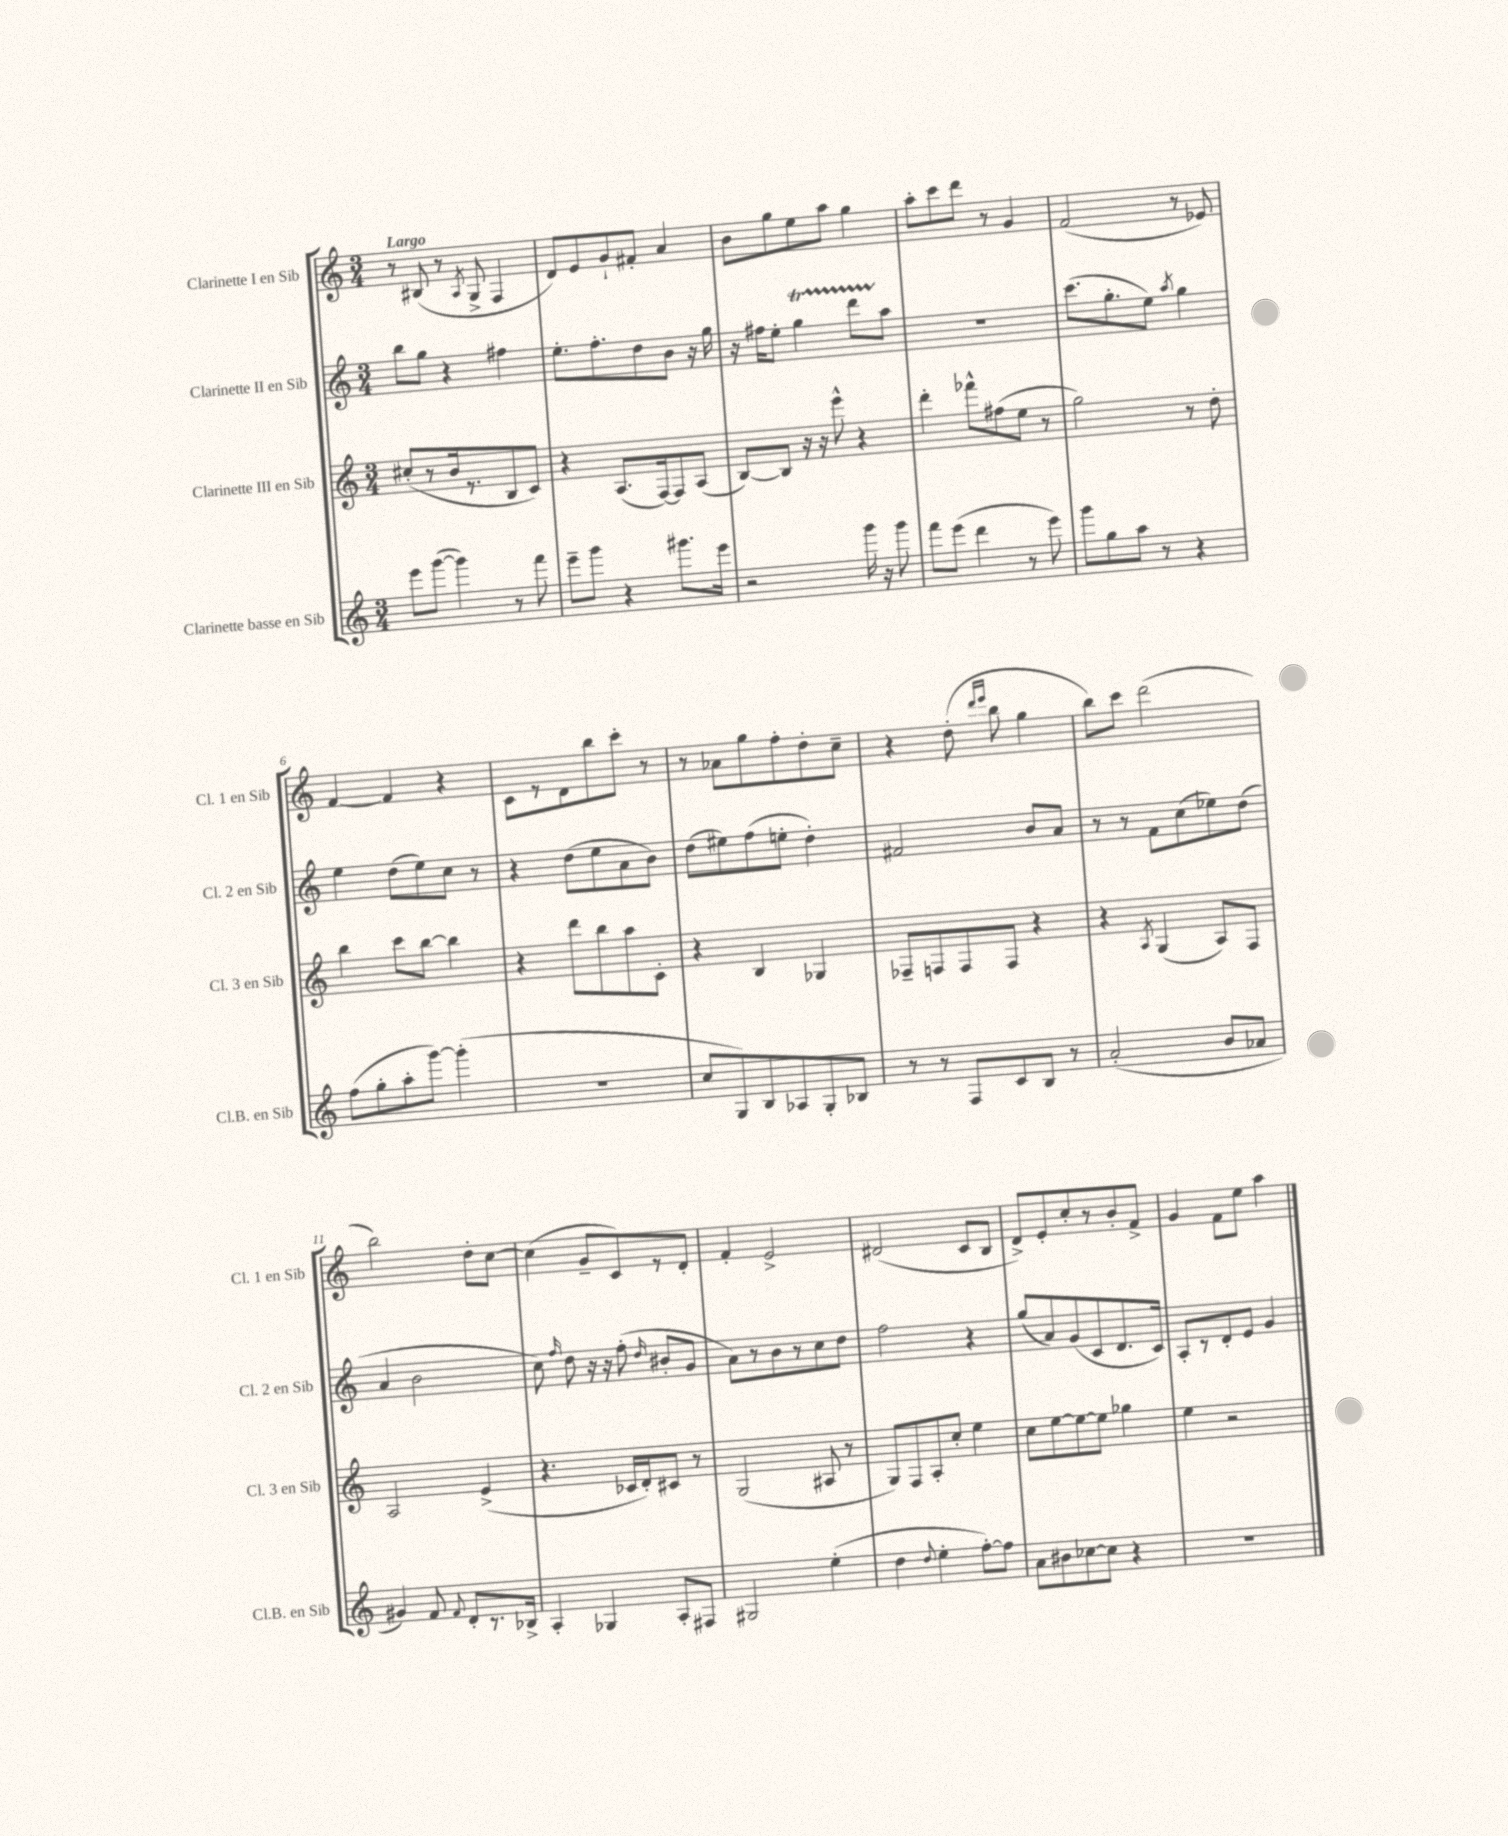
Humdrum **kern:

**kern	**kern	**kern	**kern
*part4	*part3	*part2	*part1
*staff4	*staff3	*staff2	*staff1
*I"Clarinette basse en Sib	*I"Clarinette III en Sib	*I"Clarinette II en Sib	*I"Clarinette I en Sib
*I'Cl.B. en Sib	*I'Cl. 3 en Sib	*I'Cl. 2 en Sib	*I'Cl. 1 en Sib
*clefG2	*clefG2	*clefG2	*clefG2
*k[]	*k[]	*k[]	*k[]
*M3/4	*M3/4	*M3/4	*M3/4
=1	=1	=1	=1
!	!	!	!LO:TX:a:B:t=Largo
8eee\L	(8cc#X'/L	8bb\L	8r
([8ggg\J	8r	8gg\J	(8B#X/
4ggg\])	16b/k	4r	8r
.	8.r	.	.
.	.	.	8qA/
.	.	.	8G^/
8r	8B/	4ff#X\	4F/
8fff\	8c/J)	.	.
=2	=2	=2	=2
8eee~\L	4r	8.ee'\L	8d/L)
8ggg\J	.	.	8e/
.	.	8.ff'\	.
4r	(8.A/L	.	8g`/
.	.	8dd\	8f#X'/J
.	[16F/k)	.	.
8.ggg#X\L	8F/]	8b\J	4a/
.	(8A/J	16r	.
16eee\Jk	.	16gg\	.
=3	=3	=3	=3
2r	[8B/L)	16r	8b\L
.	.	16ff#X\KL	.
.	8B/J]	8ee'\J	8gg\
.	16r	4ggT\	8ee\
.	16r	.	.
.	8eee^^\	.	8aa\J
16ggg\	4r	8dddTTT\L	4gg\
16r	.	.	.
8ggg\	.	8aa\J	.
=4	=4	=4	=4
8fff\L	4ddd'\	2.r	8aa'\L
(8eee\J	.	.	8ccc\
4ddd\	8fff-X^^\L	.	8ddd\J
.	(8ff#X\	.	8r
8r	8ee\J	.	4g/
8eee\)	8r	.	.
=5	=5	=5	=5
8ggg\L	2gg\)	(8.ccc\L	(2f/
8gg\	.	.	.
.	.	8.gg'\	.
8aa\J	.	.	.
8r	.	8ee\J)	.
.	.	8qaa/	.
4r	8r	4gg\	8r
.	8dd'\	.	8e-X/)
!!LO:LB:g=z
=6	=6	=6	=6
(8ff\L	4bb\	4ee\	[4f/
8gg'\	.	.	.
8aa'\	8ccc\L	(8dd\L	4f/]
[8ggg\J)	[8bb\J	8ee\)	.
(4ggg'\]	4bb\]	8cc\J	4r
.	.	8r	.
=7	=7	=7	=7
2.r	4r	4r	8c\L
.	.	.	8r
.	8ddd\L	(8dd\L	8d\
.	8bb\	8ee\	8bb\
.	8aa\	8a\	8ccc'\J
.	8c'\J	8b\J)	8r
=8	=8	=8	=8
8cc/L	4r	(8dd\L	8r
8G/)	.	8ee#X\)	8a-X\L
8B/	4B/	(8ff\	8gg\
8A-X/	.	8een'\J	8ff'\
8G'/	4G-X/	4dd'\)	8dd'\
8B-X/J	.	.	8cc~\J
=9	=9	=9	=9
8r	8F-X~/L	2f#X/	4r
8r	8Fn/	.	.
8F/L	8F/	.	(8dd'\
.	.	.	16qqddd/LL
.	.	.	16qqeee/JJ
8c/	8F/J	.	8bb\
8B/J	4r	8b/L	4gg\
8r	.	8a/J	.
=10	=10	=10	=10
(2a'/	4r	8r	8bb\L)
.	.	8r	8ccc\J
.	8qA/	.	.
.	(4G/	8f\L	(2ddd\
.	.	(8cc\	.
8b/L	8A/L)	8ee-X\)	.
8a-X/J	8F/J	(8dd\J	.
!!LO:LB:g=z
=11	=11	=11	=11
4g#X/)	2A/	4a/	2bb\)
8f/	.	2b\	.
8qqf/	.	.	.
8d'/L	.	.	.
8.r	(4e^/	.	8dd'\L
.	.	.	[8cc\J
16B-X^/Jk	.	.	.
=12	=12	=12	=12
4A'/	4.r	8cc\)	(4cc\]
.	.	16qqff/	.
.	.	8dd\	.
4G-X/	.	16r	8g~/L
.	.	16r	.
.	16c-X/LL	(8ff'\	8c/)
.	16d'/J)	.	.
.	.	16qqdd/	.
8A'/L	8c#X/J	8b#X'/L	8r
8F#X/J	8r	8g/J	8d'/J
=13	=13	=13	=13
2G#X/	(2G/	8a\L)	4f'/
.	.	8r	.
.	.	8b\	2e^/
.	.	8r	.
(4ee'\	8A#X/	8cc\	.
.	8r	8dd\J	.
=14	=14	=14	=14
4dd\	8G/L)	2ff\	(2d#X/
.	8F/	.	.
8qqdd/	.	.	.
4ee'\	8A'/	.	.
.	8cc'/J	.	.
[8ff'\L)	4ee\	4r	8c/L
8ff\J]	.	.	8B/J
=15	=15	=15	=15
8a\L	8cc\L	(8gg/L	8d^/L)
8b#X\	[8ee\	8a/)	8e'/
[8cc-X\	8ee\_	(8g/	8cc'/
8cc-\J]	8ee\J]	8c/	8r
4r	4gg-X\	8.d/	8b'/
.	.	.	8f^/J
.	.	16c/Jk)	.
=16	=16	=16	=16
2.r	4ee\	8A'/L	4g/
.	.	8r	.
.	2r	8d'/	8f\L
.	.	8e/J	8ee\J
.	.	4g/	4aa\
==	==	==	==
*-	*-	*-	*-
